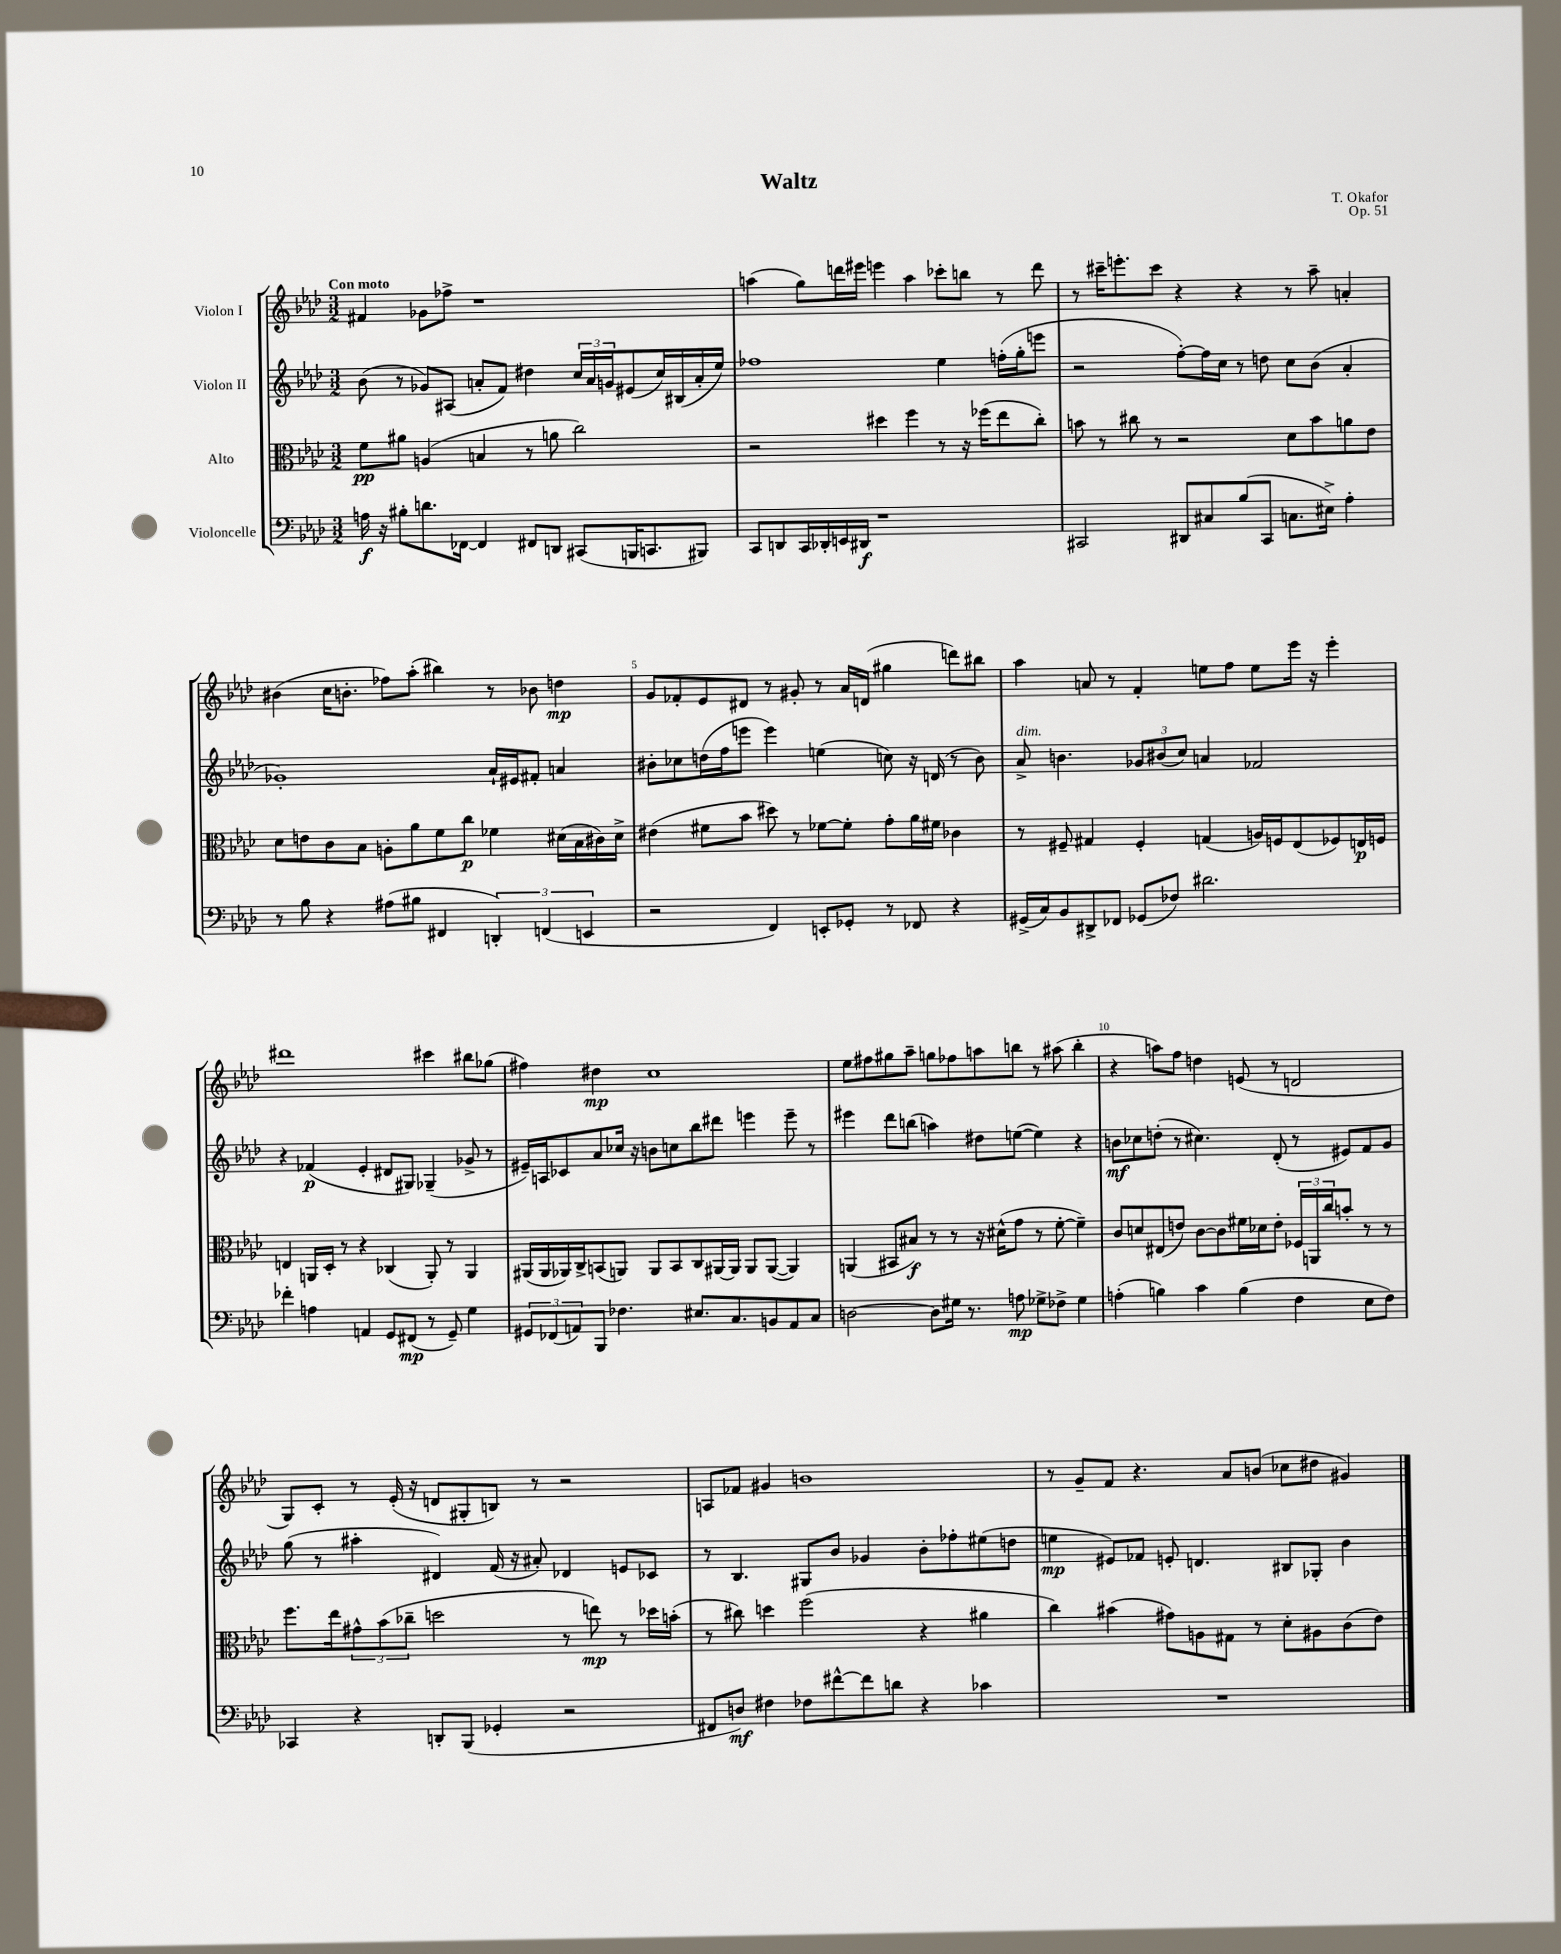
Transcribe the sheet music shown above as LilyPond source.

\header { title = "Waltz" composer = "T. Okafor" opus = "Op. 51" }
<<
\new StaffGroup <<
\new Staff = "s0" \with { instrumentName = "Violon I" } {
    \clef treble \key aes \major \numericTimeSignature \time 3/2 \tempo "Con moto"
    fis'4 ges'8 fes''8-> r1 |
    a''4( g''8) d'''16 eis'''16 e'''4 a''4 ces'''8-. b''8 r8 d'''8 |
    r8 cis'''16-- e'''8.-. cis'''8 r4 r4 r8 aes''8-- a'4-. |
    bis'4( c''16 b'8.-. fes''8) aes''8-.( bis''4) r8 bes'8 d''4\mp |
    g'8 fes'8-. ees'8 dis'8 r8 gis'8-. r8 aes'16 d'16( gis''4 d'''8) bis''8 |
    aes''4 a'8 r8 f'4-. e''8 f''8 e''8 ees'''16 r16 ees'''4-. |
    dis'''1 cis'''4 bis''8 ges''8( |
    fis''4) dis''4\mp c''1 |
    ees''8 fis''8 gis''8 aes''8-- g''8 fes''8 a''8 b''8 r8 ais''8( b''4-. |
    r4 a''8) f''8 d''4 e'8( r8 d'2 |
    g8) c'8-. r8 ees'16-.( r16 d'8 gis8-. b8) r8 r2 |
    a8 fes'8 gis'4 b'1 |
    r8 g'8-- f'8 r4. aes'8 b'8( ces''8 dis''8 gis'4) \bar "|." |
}
\new Staff = "s1" \with { instrumentName = "Violon II" } {
    \clef treble \key aes \major \numericTimeSignature \time 3/2
    bes'8( r8 ges'8) ais8( a'8-. f'8) dis''4 \tuplet 3/2 { c''16 a'16 g'16 } eis'8( c''16) bis16( a'16-. ees''16) |
    fes''1 ees''4 f''16-.( g''16-. e'''8 |
    r2 f''8~-.) f''16 c''16 r8 d''8 c''8 bes'8( aes'4-. |
    ges'1-.) aes'16-! eis'16 fis'8-. a'4 |
    bis'8-. ces''8 d''16( f''16 e'''8 e'''4) e''4( c''8) r16 d'16( r8 bis'8) |
    aes'8->^\markup { \italic "dim." } b'4. \tuplet 3/2 { ges'8 bis'8( c''8) } a'4 fes'2 |
    r4 fes'4\p( ees'4-. dis'8 gis8) ges4--( ges'8-> r8 |
    eis'16--) a16 ces'8 aes'8 ces''16 r16 b'8 c''8 bes''8 dis'''8 e'''4 e'''8-- r8 |
    eis'''4 des'''8 b''8( a''4) dis''8 e''8~( e''4) r4 |
    b'8\mf ces''8 d''8-.( r8 cis''4.) des'8-.( r8 eis'8) f'8 g'8 |
    g''8( r8 ais''4-. dis'4) f'16( r16 ais'8-.) des'4 e'8 ces'8 |
    r8 bes4. gis8 bes'8 ges'4 bes'8-. fes''8-. eis''8( d''8 |
    e''4\mp eis'8) fes'8 e'8-. d'4. bis8 ges8-. bes'4 \bar "|." |
}
\new Staff = "s2" \with { instrumentName = "Alto" } {
    \clef alto \key aes \major \numericTimeSignature \time 3/2
    f'8\pp ais'8 a4( b4 r8 a'8 c''2) |
    r2 dis''4 f''4 r8 r16 fes''16( ees''8 c''8-.) |
    b'8 r8 cis''8 r8 r2 des'8 b'8 a'8 ees'8 |
    des'8 e'8 c'8 bes8 a8-. aes'8 f'8 c''8\p fes'4 dis'16( bes16 cis'16) dis'16-> |
    eis'4( fis'8 bes'8 dis''8) r8 fes'8~ fes'8-. g'8-. aes'16 fis'16 ces'4 |
    r8 fis8-- gis4 fis4-. g4( a16) f16 ees8( fes8) e16\p f16 |
    e4 a,16 des16-. r8 r4 ces4( a,8-.) r8 a,4 |
    ais,16( ais,16 aes,16) c16-> b,8( a,8) a,8 b,8 c8 ais,16~ ais,16 ais,8 ais,8~( ais,4) |
    a,4( bis,8 bis8\f) r8 r8 r16 dis'16-^( g'8 r8 f'8~-. f'4--) |
    c'8 d'8 eis8( e'8) c'8~ c'8 fis'16 des'16 e'8-. \tuplet 3/2 { fes16 a,16 c''16 } b'8-. r8 r8 |
    f''8. ees''16 \tuplet 3/2 { gis'8-^ bes'8( ces''8-- } d''2 r8 e''8\mp) r8 des''16 b'16-.( |
    r8 cis''8) d''4 f''2( r4 ais'4 |
    c''4) bis'4( gis'8) a8 gis8 r8 des'8-. ais8 c'8( ees'8) \bar "|." |
}
\new Staff = "s3" \with { instrumentName = "Violoncelle" } {
    \clef bass \key aes \major \numericTimeSignature \time 3/2
    a16\f r16 bis8-. d'8. fes,16~ fes,4 fis,8 d,8 cis,8( b,,16 c,8. bis,,8) |
    c,8 d,8 c,16 des,16-. e,16 dis,16\f r1 |
    cis,2 dis,8 cis8 bes8( cis,8 c8. eis16->) aes4-. |
    r8 bes8 r4 ais8( bis8 fis,4 \tuplet 3/2 { d,4-.) f,4( e,4 } |
    r2 f,4) e,8-. ges,8-. r8 fes,8 r4 |
    gis,16->( c16) bes,8 dis,8-> fes,8 ges,8( fes8) dis'2. |
    fes'4-. a4 a,4 g,8 fis,8\mp( r8 g,8--) g4 |
    \tuplet 3/2 { gis,8 fes,8( a,8) } bes,,8 fes4. eis8. c8. b,8 a,8 c8 |
    d2~ d8 gis16 r8. a8\mp ges8-> fes8-> ges4 |
    a4-.( b4) c'4 b4( f4 ees8 f8) |
    ces,4 r4 d,8-. bes,,8( ges,4-. r2 |
    fis,8 d8\mf) fis4 fes8 fis'8~-^ fis'8 d'8 r4 ces'4 |
    R1. \bar "|." |
}
>>
>>
\layout { \context { \Score \override BarNumber.break-visibility = ##(#f #t #t) barNumberVisibility = #(every-nth-bar-number-visible 5) } }
